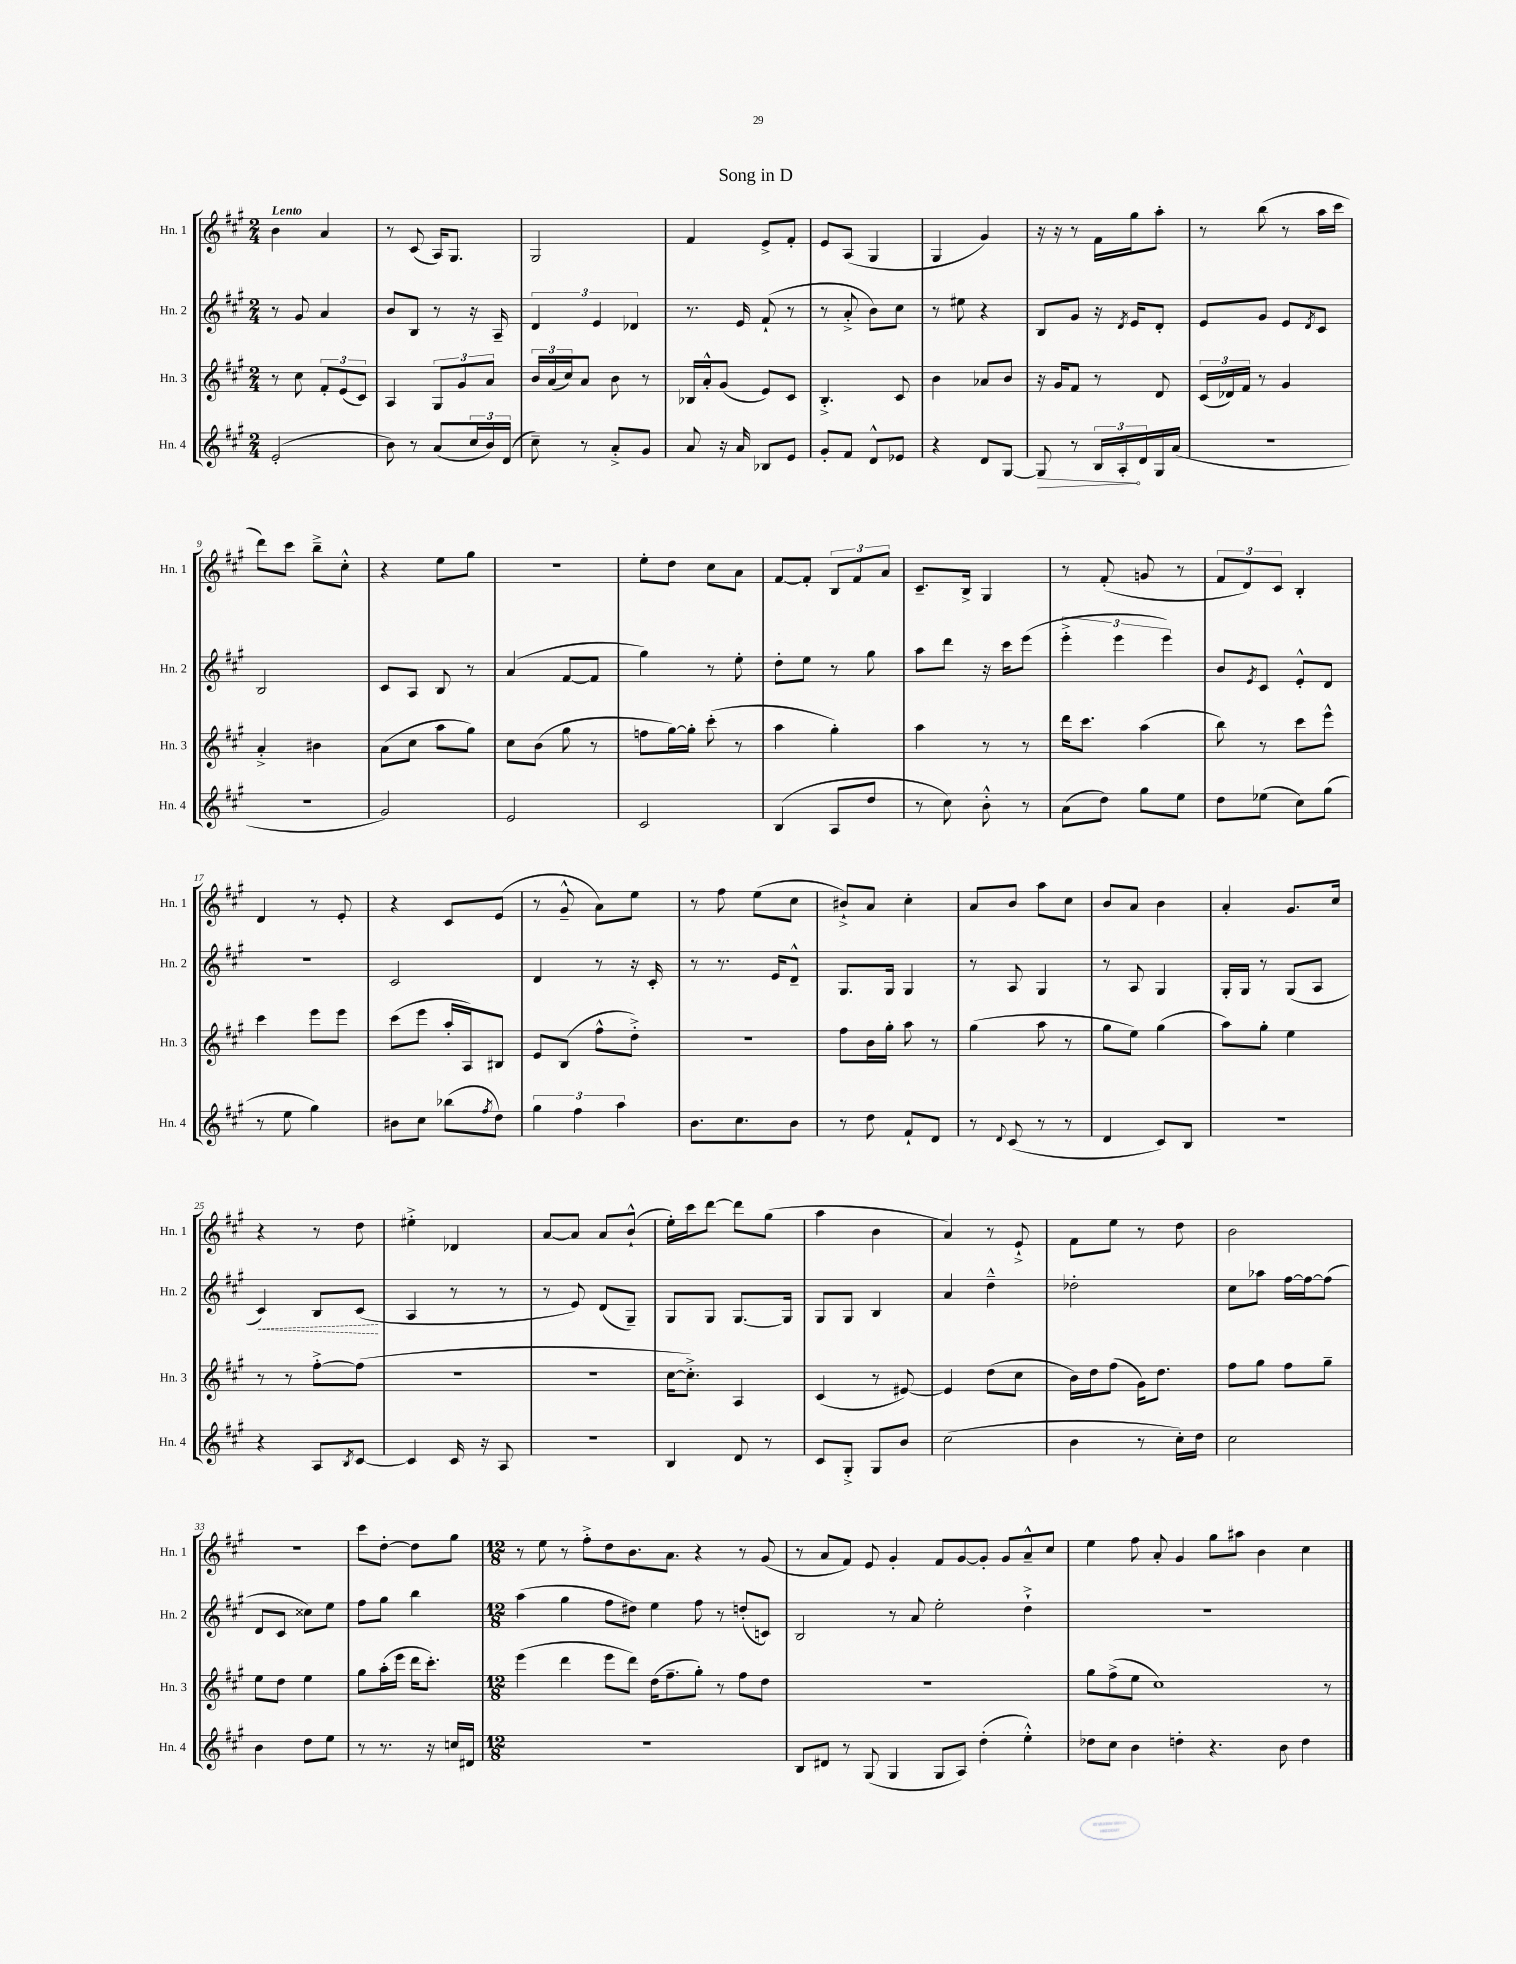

**kern	**dynam	**kern	**kern	**dynam	**kern
*part4	*part4	*part3	*part2	*part2	*part1
*staff4	*staff4	*staff3	*staff2	*staff2	*staff1
*I"Hn. 4	*	*I"Hn. 3	*I"Hn. 2	*	*I"Hn. 1
*I'Hn. 4	*	*I'Hn. 3	*I'Hn. 2	*	*I'Hn. 1
*clefG2	*	*clefG2	*clefG2	*	*clefG2
*k[f#c#g#]	*	*k[f#c#g#]	*k[f#c#g#]	*	*k[f#c#g#]
*M2/4	*	*M2/4	*M2/4	*	*M2/4
=1	=1	=1	=1	=1	=1
!	!	!	!	!	!LO:TX:a:B:t=Lento
(2e'/	.	8r	8r	.	4b\
.	.	8cc#\	8g#/	.	.
.	.	12f#'/L	4a/	.	4a/
.	.	(12e/	.	.	.
.	.	12c#/J)	.	.	.
=2	=2	=2	=2	=2	=2
8b\)	.	4A/	8b/L	.	8r
8r	.	.	8B/J	.	(8c#/
(8a/L	.	12G#/L	8r	.	16A/KL)
.	.	.	.	.	8.G#/J
.	.	12g#/	.	.	.
24cc#/L	.	.	16r	.	.
24b/)	.	12a/J	.	.	.
.	.	.	16A~/	.	.
(24d/JJ	.	.	.	.	.
=3	=3	=3	=3	=3	=3
8cc#~\)	.	24b/LL	6d/	.	2G#/
.	.	(24a/	.	.	.
.	.	24cc#/J)	.	.	.
8r	.	8a/J	.	.	.
.	.	.	6e/	.	.
8a'^/L	.	8b\	.	.	.
.	.	.	6d-X/	.	.
8g#/J	.	8r	.	.	.
=4	=4	=4	=4	=4	=4
8a/	.	16B-X/LL	8.r	.	4f#/
.	.	16a'^^/J	.	.	.
16r	.	(8g#/J	.	.	.
16a/	.	.	16e/	.	.
8B-X/L	.	8e/L)	(8f#`/	.	8e^/L
8e/J	.	8c#/J	8r	.	8f#'/J
=5	=5	=5	=5	=5	=5
8g#'/L	.	4.B'^/	8r	.	8e/L
8f#/J	.	.	8a'^/	.	(8A/J
8d^^/L	.	.	8b\L)	.	4G#/
8e-X/J	.	8c#/	8cc#\J	.	.
=6	=6	=6	=6	=6	=6
4r	.	4b\	8r	.	4G#/
.	.	.	8ee#X\	.	.
8d/L	.	8a-X/L	4r	.	4g#/)
[8G#/J	.	8b/J	.	.	.
=7	=7	=7	=7	=7	=7
!	!LO:HP:b	!	!	!	!
8G#/]	>	16r	8B/L	.	16r
.	.	16g#/KL	.	.	16r
8r	.	8f#/J	8g#/J	.	8r
24B/LL	.	8r	16r	.	16f#\LL
24A'/	.	.	.	.	.
.	.	.	8qd/	.	.
.	.	.	16e/KL	.	16gg#\J
24d/	]	.	.	.	.
16G#/	.	8d/	8d'/J	.	8aa'\J
(16a/JJ	.	.	.	.	.
=8	=8	=8	=8	=8	=8
2r	.	(24c#/LL	8e/L	.	8r
.	.	24d-X/)	.	.	.
.	.	24f#/JJ	.	.	.
.	.	8r	8g#/J	.	(8bb\
.	.	4g#/	8e/L	.	8r
.	.	.	8qd/	.	.
.	.	.	8c#/J	.	16aa\LL
.	.	.	.	.	16ccc#\JJ
!!LO:LB:g=z
=9	=9	=9	=9	=9	=9
2r	.	4a'^/	2B/	.	8ddd\L)
.	.	.	.	.	8ccc#\J
.	.	4b#X\	.	.	8bb~^\L
.	.	.	.	.	8cc#'^^\J
=10	=10	=10	=10	=10	=10
2g#/)	.	(8a\L	8c#/L	.	4r
.	.	8cc#\J	8A/J	.	.
.	.	8aa\L	8B/	.	8ee\L
.	.	8gg#\J)	8r	.	8gg#\J
=11	=11	=11	=11	=11	=11
2e/	.	8cc#\L	(4a/	.	2r
.	.	(8b\J	.	.	.
.	.	8gg#\	[8f#/L	.	.
.	.	8r	8f#/J]	.	.
=12	=12	=12	=12	=12	=12
2c#/	.	8ffn\L	4gg#\)	.	8ee'\L
.	.	[16gg#\L)	.	.	8dd\J
.	.	16gg#'\JJ]	.	.	.
.	.	(8ccc#'\	8r	.	8cc#\L
.	.	8r	8ee'\	.	8a\J
=13	=13	=13	=13	=13	=13
(4B/	.	4aa\	8dd'\L	.	[8f#/L
.	.	.	8ee\J	.	8f#'/J]
8A/L	.	4gg#'\)	8r	.	12B/L
.	.	.	.	.	12f#/
8dd/J	.	.	8gg#\	.	.
.	.	.	.	.	12a/J
=14	=14	=14	=14	=14	=14
8r	.	4aa\	8aa\L	.	8.c#~/L
8cc#\)	.	.	8ddd\J	.	.
.	.	.	.	.	16B^/Jk
8b'^^\	.	8r	16r	.	4G#/
.	.	.	16ccc#\KL	.	.
8r	.	8r	(8eee\J	.	.
=15	=15	=15	=15	=15	=15
(8a\L	.	16ddd\KL	6eee'^\	.	8r
.	.	8.ccc#\J	.	.	.
8dd\J)	.	.	.	.	(8f#'/
.	.	.	6eee\	.	.
8gg#\L	.	(4aa\	.	.	8gn/
.	.	.	6eee\)	.	.
8ee\J	.	.	.	.	8r
=16	=16	=16	=16	=16	=16
8dd\L	.	8bb\)	8b/L	.	12f#/L
.	.	.	.	.	12d/)
.	.	.	8qe/	.	.
(8ee-X\J	.	8r	8c#/J	.	.
.	.	.	.	.	12c#/J
8cc#\L)	.	8ccc#\L	8e'^^/L	.	4B'/
(8gg#\J	.	8eee^^\J	8d/J	.	.
!!LO:LB:g=z
=17	=17	=17	=17	=17	=17
8r	.	4ccc#\	2r	.	4d/
8ee\	.	.	.	.	.
4gg#\)	.	8eee\L	.	.	8r
.	.	8eee\J	.	.	8e'/
=18	=18	=18	=18	=18	=18
8b#X\L	.	(8ccc#\L	2c#/	.	4r
8cc#\J	.	8eee\J	.	.	.
(8bb-X\L	.	16aa'/LL	.	.	8c#/L
.	.	16A/J)	.	.	.
8qff#/	.	.	.	.	.
8dd\J)	.	8B#X/J	.	.	(8e/J
=19	=19	=19	=19	=19	=19
6gg#\	.	8e/L	4d/	.	8r
.	.	(8B/J	.	.	8g#~^^/
6ff#\	.	.	.	.	.
.	.	8ff#^^\L	8r	.	8a\L)
6aa\	.	.	.	.	.
.	.	8dd'^\J)	16r	.	8ee\J
.	.	.	16c#'/	.	.
=20	=20	=20	=20	=20	=20
8.b\L	.	2r	8r	.	8r
.	.	.	8.r	.	8ff#\
8.cc#\	.	.	.	.	.
.	.	.	.	.	(8ee\L
.	.	.	16e/KL	.	.
8b\J	.	.	8d~^^/J	.	8cc#\J
=21	=21	=21	=21	=21	=21
8r	.	8ff#\L	8.G#/L	.	8b#X`^/L)
8dd\	.	16b\L	.	.	8a/J
.	.	16gg#'\JJ	16G#/Jk	.	.
8f#`/L	.	8aa\	4G#/	.	4cc#'\
8d/J	.	8r	.	.	.
=22	=22	=22	=22	=22	=22
8r	.	(4gg#\	8r	.	8a/L
8qqd/	.	.	.	.	.
(8c#/	.	.	8A/	.	8b/J
8r	.	8aa\	4G#/	.	8aa\L
8r	.	8r	.	.	8cc#\J
=23	=23	=23	=23	=23	=23
4d/	.	8gg#\L	8r	.	8b/L
.	.	8ee\J)	8A/	.	8a/J
8c#/L)	.	(4gg#\	4G#/	.	4b\
8B/J	.	.	.	.	.
=24	=24	=24	=24	=24	=24
2r	.	8aa\L)	16G#'/LL	.	4a'/
.	.	.	16G#/JJ	.	.
.	.	8gg#'\J	8r	.	.
.	.	4ee\	(8G#/L	.	8.g#/L
.	.	.	8A/J	.	.
.	.	.	.	.	16cc#/Jk
!!LO:LB:g=z
=25	=25	=25	=25	=25	=25
!	!	!	!	!LO:HP:b	!
4r	.	8r	4c#/)	<	4r
.	.	8r	.	.	.
8A/L	.	[8ff#'^\L	8B/L	.	8r
8qB/	.	.	.	.	.
[8c#/J	.	(8ff#\J]	(8c#/J	.	8dd\
.	.	.	.	[	.
=26	=26	=26	=26	=26	=26
4c#/]	.	2r	4A/	.	4ee#X'^\
16c#/	.	.	8r	.	4d-X/
16r	.	.	.	.	.
8A/	.	.	8r	.	.
=27	=27	=27	=27	=27	=27
2r	.	2r	8r	.	[8a/L
.	.	.	8e/)	.	8a/J]
.	.	.	(8d/L	.	8a/L
.	.	.	8G#~/J)	.	(8b`^^/J
=28	=28	=28	=28	=28	=28
4B/	.	[16cc#\KL	8G#/L	.	16ee'\LL)
.	.	8.cc#'^\J])	.	.	16ccc#\J
.	.	.	8G#/J	.	[8ddd\J
8d/	.	4A/	[8.G#/L	.	8ddd\L]
8r	.	.	.	.	(8gg#\J
.	.	.	16G#/Jk]	.	.
=29	=29	=29	=29	=29	=29
8c#/L	.	(4c#/	8G#/L	.	4aa\
8G#'^/J	.	.	8G#/J	.	.
8G#/L	.	8r	4B/	.	4b\
8b/J	.	[8e#X/)	.	.	.
=30	=30	=30	=30	=30	=30
(2cc#\	.	4e#/]	4a/	.	4a/)
.	.	(8dd\L	4dd~^^\	.	8r
.	.	8cc#\J	.	.	8e`^/
=31	=31	=31	=31	=31	=31
4b\	.	16b\LL)	2dd-X'\	.	8f#\L
.	.	16dd\J	.	.	.
.	.	(8ff#\J	.	.	8ee\J
8r	.	16g#\KL)	.	.	8r
.	.	8.dd\J	.	.	.
16cc#'\LL)	.	.	.	.	8dd\
16dd\JJ	.	.	.	.	.
=32	=32	=32	=32	=32	=32
2cc#\	.	8ff#\L	8cc#\L	.	2b\
.	.	8gg#\J	8aa-X\J	.	.
.	.	8ff#\L	[16ff#\LL	.	.
.	.	.	16ff#\J_	.	.
.	.	8gg#~\J	(8ff#\J]	.	.
!!LO:LB:g=z
=33	=33	=33	=33	=33	=33
4b\	.	8ee\L	8d/L	.	2r
.	.	8dd\J	8c#/J	.	.
8dd\L	.	4ee\	8cc##X\L)	.	.
8ee\J	.	.	8ee\J	.	.
=34	=34	=34	=34	=34	=34
8r	.	8gg#\L	8ff#\L	.	8ccc#\L
8.r	.	(16aa'\L	8gg#\J	.	[8dd'\J
.	.	16eee\JJ	.	.	.
.	.	16ddd\KL	4bb\	.	8dd\L]
16r	.	8.ccc#'\J)	.	.	.
16ccn/LL	.	.	.	.	8gg#\J
16d#X/JJ	.	.	.	.	.
=35	=35	=35	=35	=35	=35
*M12/8	*	*M12/8	*M12/8	*	*M12/8
1.r	.	(4eee\	(4aa\	.	8r
.	.	.	.	.	8ee\
.	.	4ddd\	4gg#\	.	8r
.	.	.	.	.	8ff#'^\L
.	.	8eee\L	8ff#\L	.	8dd\
.	.	8ddd\J)	8dd#X\J)	.	8.b\
.	.	(16dd\KL	4ee\	.	.
.	.	8.ff#~\	.	.	8.a\J
.	.	8gg#'\J)	8ff#\	.	4r
.	.	8r	8r	.	.
.	.	8ff#\L	(8ddn'/L	.	8r
.	.	8dd\J	8cn/J)	.	(8g#/
=36	=36	=36	=36	=36	=36
8B/L	.	1.r	2B/	.	8r
8d#X/J	.	.	.	.	8a/L
8r	.	.	.	.	8f#/J)
(8G#/	.	.	.	.	8e/
4G#/	.	.	8r	.	4g#'/
.	.	.	8a/	.	.
8G#/L	.	.	2ee'\	.	8f#/L
8A/J)	.	.	.	.	[8g#/
(4dd'\	.	.	.	.	8g#'/J]
.	.	.	.	.	8g#/L
4ee'^^\)	.	.	4dd`^\	.	8a~^^/
.	.	.	.	.	8cc#/J
=37	=37	=37	=37	=37	=37
8dd-X\L	.	8gg#\L	1.r	.	4ee\
8cc#\J	.	(8ff#^\	.	.	.
4b\	.	8ee\J	.	.	8ff#\
.	.	1cc#)	.	.	8a'/
4ddn'\	.	.	.	.	4g#/
4.r	.	.	.	.	8gg#\L
.	.	.	.	.	8aa#X\J
.	.	.	.	.	4b\
8b\	.	.	.	.	.
4dd\	.	.	.	.	4cc#\
.	.	8r	.	.	.
==	==	==	==	==	==
*-	*-	*-	*-	*-	*-
